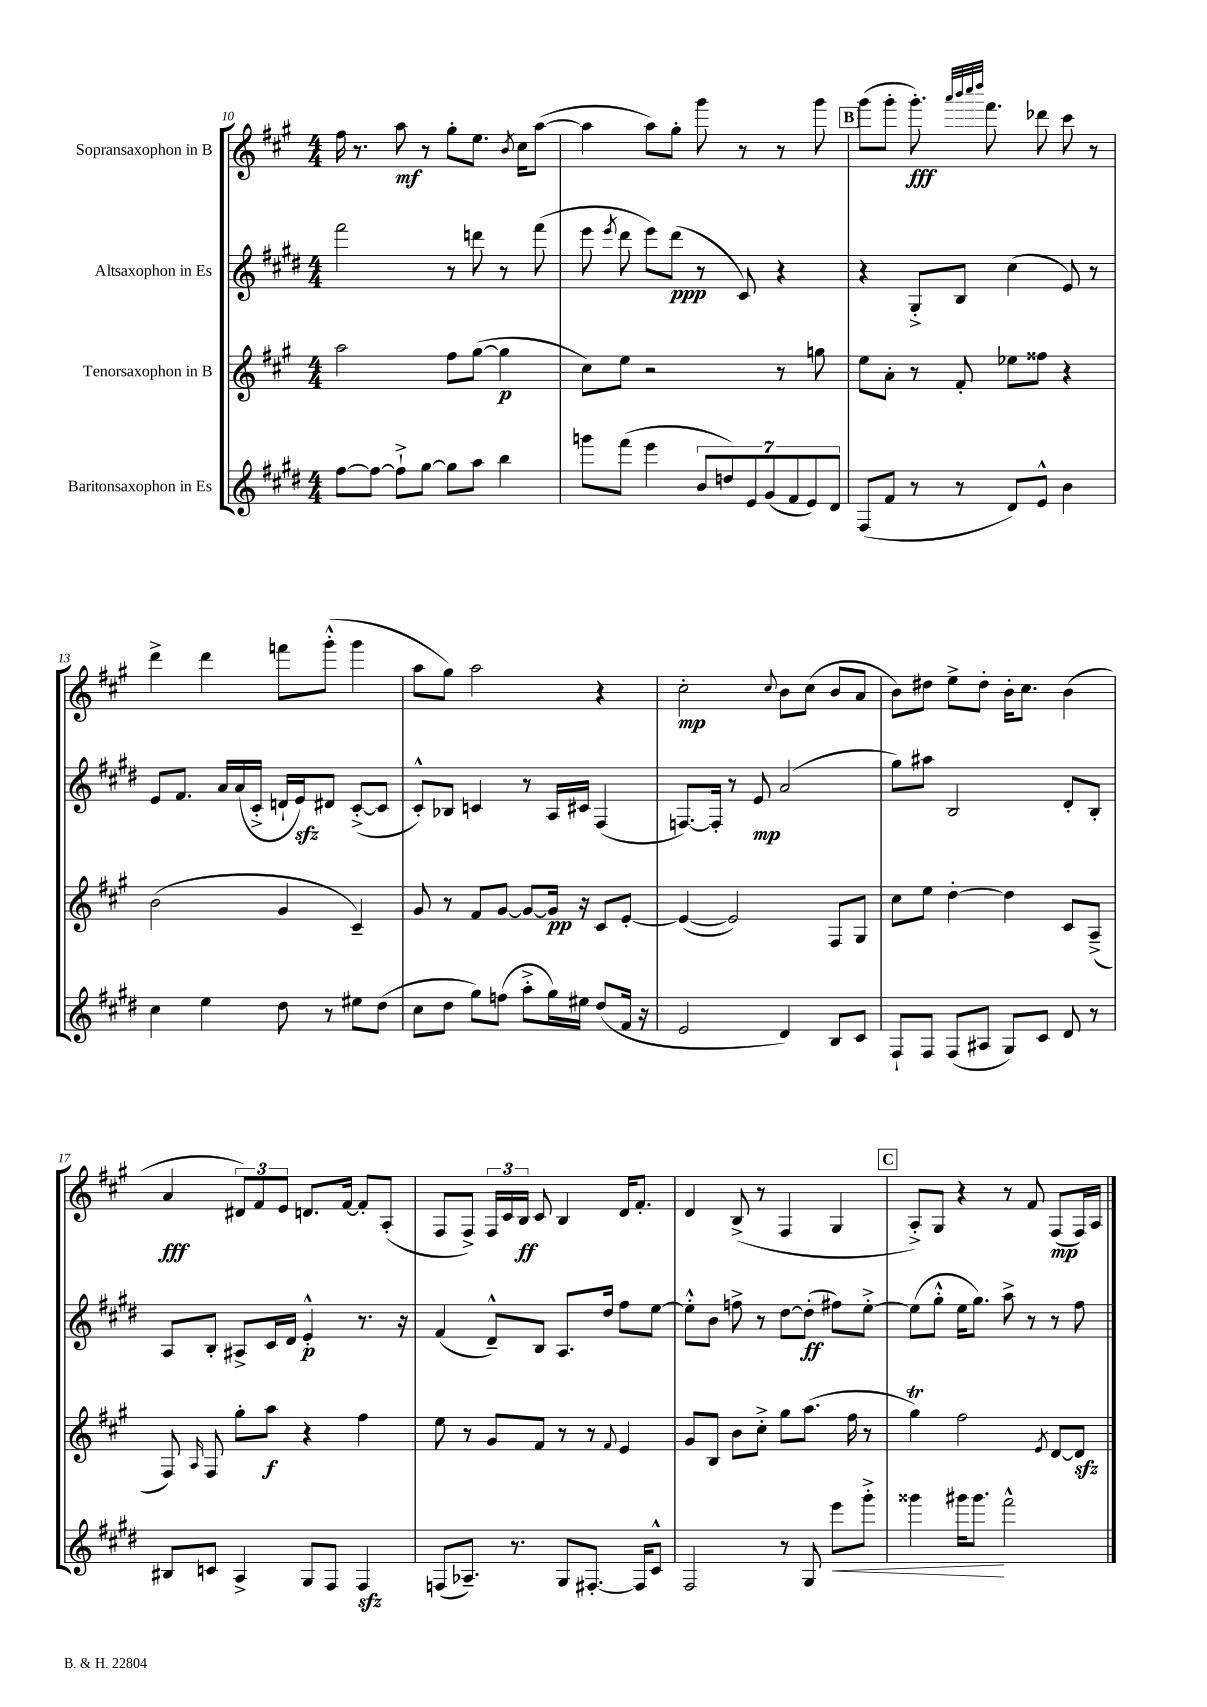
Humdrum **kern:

**kern	**dynam	**kern	**dynam	**kern	**dynam	**kern	**dynam
*part4	*part4	*part3	*part3	*part2	*part2	*part1	*part1
*staff4	*staff4	*staff3	*staff3	*staff2	*staff2	*staff1	*staff1
*I"Baritonsaxophon in Es	*	*I"Tenorsaxophon in B	*	*I"Altsaxophon in Es	*	*I"Sopransaxophon in B	*
*clefG2	*	*clefG2	*	*clefG2	*	*clefG2	*
*k[f#c#g#d#]	*	*k[f#c#g#]	*	*k[f#c#g#d#]	*	*k[f#c#g#]	*
*M4/4	*	*M4/4	*	*M4/4	*	*M4/4	*
=10	=10	=10	=10	=10	=10	=10	=10
[8ff#\L	.	2aa\	.	2fff#\	.	16ff#\	.
.	.	.	.	.	.	8.r	.
8ff#\J_	.	.	.	.	.	.	.
8ff#`^\L]	.	.	.	.	.	8aa\	mf
[8gg#\J	.	.	.	.	.	8r	.
8gg#\L]	.	8ff#\L	.	8r	.	8gg#'\L	.
8aa\J	.	([8gg#\J	.	8dddn\	.	8.ee\J	.
4bb\	.	4gg#\]	p	8r	.	.	.
.	.	.	.	.	.	8qb/	.
.	.	.	.	.	.	16cc#\KL	.
.	.	.	.	(8fff#\	.	([8aa\J	.
=11	=11	=11	=11	=11	=11	=11	=11
8gggn\L	.	8cc#\L)	.	8eee\	.	4aa\]	.
.	.	.	.	8qeee/	.	.	.
(8fff#\J	.	8ee\J	.	8ddd#\	.	.	.
4eee\	.	2r	.	8eee\L)	.	8aa\L)	.
.	.	.	.	(8ddd#\J	ppp	8gg#'\J	.
14b/L	.	.	.	8r	.	8ggg#\	.
14ddn/)	.	.	.	.	.	.	.
.	.	.	.	8c#/)	.	8r	.
14e/	.	.	.	.	.	.	.
(14g#/	.	.	.	.	.	.	.
.	.	8r	.	4r	.	8r	.
14f#/	.	.	.	.	.	.	.
14e/)	.	.	.	.	.	.	.
.	.	8ggn\	.	.	.	8ggg#\	.
14d#/J	.	.	.	.	.	.	.
!!LO:REH:place=s1:t=B
=12	=12	=12	=12	=12	=12	=12	=12
(8F#/L	.	8ee\L	.	4r	.	(8ggg#\L	.
8f#/J	.	8a'\J	.	.	.	8ggg#'\J	.
8r	.	8r	.	8G#'^/L	.	8.ggg#'\)	fff
8r	.	8f#'/	.	8B/J	.	.	.
.	.	.	.	.	.	32qqaaa/LLL	.
.	.	.	.	.	.	32qqbbb/	.
.	.	.	.	.	.	32qqcccc#/	.
.	.	.	.	.	.	32qqdddd/JJJ	.
.	.	.	.	.	.	8.fff#\	.
8d#/L)	.	8ee-X\L	.	(4cc#\	.	.	.
8e^^/J	.	8ff##X\J	.	.	.	8ddd-X\	.
4b\	.	4r	.	8e/)	.	8ccc#\	.
.	.	.	.	8r	.	8r	.
!!LO:LB:g=z
=13	=13	=13	=13	=13	=13	=13	=13
4cc#\	.	(2b\	.	8e/L	.	4ddd^\	.
.	.	.	.	8.f#/J	.	.	.
4ee\	.	.	.	.	.	4ddd\	.
.	.	.	.	16a/LL	.	.	.
.	.	.	.	(16a/	.	.	.
.	.	.	.	16c#'^/JJ	.	.	.
8dd#\	.	4g#/	.	16dn`/LL	.	8fffn\L	.
.	.	.	.	16ezz/J)	.	.	.
8r	.	.	.	8d#X/J	.	(8ggg#'^^\J	.
8ee#X\L	.	4c#~/)	.	([8c#'^/L	.	4ggg#\	.
(8dd#\J	.	.	.	8c#/J]	.	.	.
=14	=14	=14	=14	=14	=14	=14	=14
8cc#\L	.	8g#/	.	8c#'^^/L)	.	8aa\L	.
8dd#\J	.	8r	.	8B-X/J	.	8gg#\J)	.
8gg#\L)	.	8f#/L	.	4cn/	.	2aa\	.
(8ffn\J	.	[8g#/J	.	.	.	.	.
8aa'^\L	.	8g#/L_	.	8r	.	.	.
16gg#\L)	.	16g#/Jk]	pp	16A/LL	.	.	.
16ee#X\JJ	.	16r	.	16c#X/JJ	.	.	.
(8dd#/L	.	8c#/L	.	(4F#/	.	4r	.
16f#/Jk	.	[8e'/J	.	.	.	.	.
16r	.	.	.	.	.	.	.
=15	=15	=15	=15	=15	=15	=15	=15
2e/	.	(4e/_	.	[8.Fn/L)	.	2cc#'\	mp
.	.	.	.	16F'/Jk]	.	.	.
.	.	2e/])	.	8r	.	.	.
.	.	.	.	8e/	mp	.	.
.	.	.	.	.	.	8qqcc#/	.
4d#/)	.	.	.	(2a/	.	8b\L	.
.	.	.	.	.	.	(8cc#\J	.
8B/L	.	8F#/L	.	.	.	8b/L	.
8c#/J	.	8G#/J	.	.	.	8a/J	.
=16	=16	=16	=16	=16	=16	=16	=16
8F#`/L	.	8cc#\L	.	8gg#\L)	.	8b\L)	.
8F#/J	.	8ee\J	.	8aa#X\J	.	8dd#X\J	.
(8F#/L	.	[4dd'\	.	2B/	.	8ee^\L	.
8A#X/J	.	.	.	.	.	8dd#'\J	.
8G#/L)	.	4dd\]	.	.	.	16b'\KL	.
.	.	.	.	.	.	8.cc#\J	.
8c#/J	.	.	.	.	.	.	.
8d#/	.	8c#/L	.	8d#'/L	.	(4b\	.
8r	.	(8A~^/J	.	8B'/J	.	.	.
!!LO:LB:g=z
=17	=17	=17	=17	=17	=17	=17	=17
8B#X/L	.	8F#/)	.	8A/L	.	4a/	fff
.	.	16qqA/	.	.	.	.	.
8cn/J	.	8F#/	.	8B'/J	.	.	.
4A^/	.	8gg#'\L	.	8A#X^/L	.	12d#X/L)	.
.	.	.	.	.	.	12f#/	.
.	.	8aa\J	f	16c#/L	.	.	.
.	.	.	.	.	.	12e/J	.
.	.	.	.	16d#/JJ	.	.	.
8G#/L	.	4r	.	4e'^^/	p	8.dn/L	.
8F#/J	.	.	.	.	.	.	.
.	.	.	.	.	.	[16f#/Jk	.
4F#zz/	.	4ff#\	.	8.r	.	8f#'/L]	.
.	.	.	.	.	.	(8A'/J	.
.	.	.	.	16r	.	.	.
=18	=18	=18	=18	=18	=18	=18	=18
(8Fn/L	.	8ee\	.	(4f#/	.	8F#/L	.
8.A-X~/J)	.	8r	.	.	.	8F#^/J)	.
.	.	8g#/L	.	8d#~^^/L)	.	24F#/LL	.
.	.	.	.	.	.	24c#/	.
8.r	.	.	.	.	.	.	.
.	.	.	.	.	.	24B/JJ	ff
.	.	8f#/J	.	8B/J	.	8c#/	.
8G#/L	.	8r	.	8.A/L	.	4B/	.
[8.F#X'/J	.	8r	.	.	.	.	.
.	.	.	.	16dd#/Jk	.	.	.
.	.	8qqf#/	.	.	.	.	.
.	.	4e/	.	8ff#\L	.	16d/KL	.
16F#/KL]	.	.	.	.	.	8.f#'/J	.
8c#^^/J	.	.	.	[8ee\J	.	.	.
=19	=19	=19	=19	=19	=19	=19	=19
2F#/	.	8g#/L	.	8ee'^^\L]	.	4d/	.
.	.	8B/J	.	8b\J	.	.	.
.	.	8b\L	.	8ffn^\	.	(8B^/	.
.	.	8cc#'^\J	.	8r	.	8r	.
8r	.	8gg#\L	.	[8dd#\L	.	4F#/	.
8G#/	.	(8.aa\J	.	(8dd#'\J]	ff	.	.
!	!LO:HP:b	!	!	!	!	!	!
8eee\L	<	.	.	8ff#X\L)	.	4G#/	.
.	.	16ff#\	.	.	.	.	.
8ggg#'^\J	.	8r	.	[8ee'^\J	.	.	.
!!LO:REH:place=s1:t=C
=20	=20	=20	=20	=20	=20	=20	=20
4ggg##X\	.	4gg#t\)	.	(8ee\L]	.	8A'^/L)	.
.	.	.	.	8gg#'^^\J	.	8G#/J	.
16ggg#X\KL	.	2ff#\	.	16ee\KL	.	4r	.
8.ggg#\J	.	.	.	8.gg#\J)	.	.	.
2fff#^^\	[	.	.	8aa^\	.	8r	.
.	.	.	.	8r	.	8f#/	.
.	.	8qe/	.	.	.	.	.
.	.	[8d/L	.	8r	.	(8F#/L	mp
.	.	8dzz/J]	.	8ff#\	.	16F#/L)	.
.	.	.	.	.	.	16A/JJ	.
==	==	==	==	==	==	==	==
*-	*-	*-	*-	*-	*-	*-	*-
